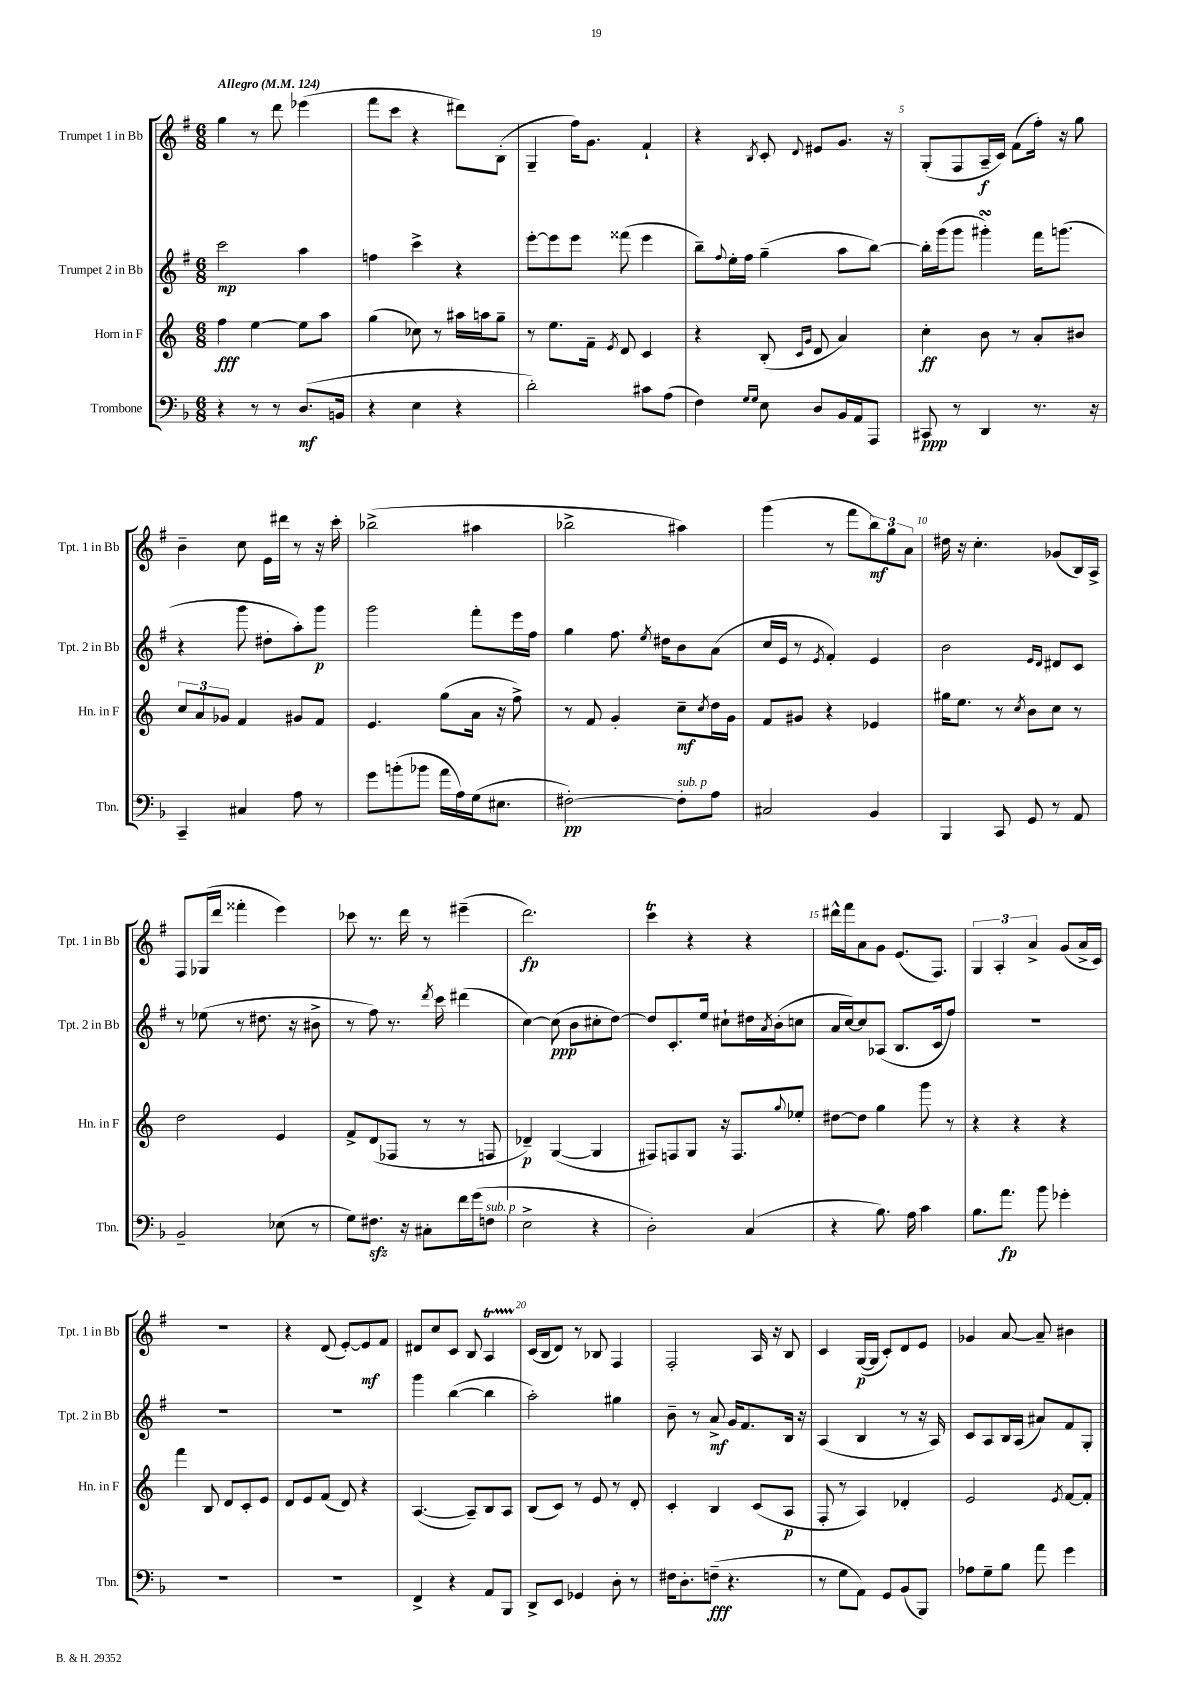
<<
\new StaffGroup <<
\new Staff = "s0" \with { instrumentName = "Trumpet 1 in Bb" shortInstrumentName = "Tpt. 1 in Bb" } {
    \clef treble \key g \major \numericTimeSignature \time 6/8 \tempo "Allegro" 4 = 124
    g''4 r8 d'''8 ees'''4( |
    fis'''8 c'''8 r4 dis'''8) b8-.( |
    g4-- fis''16) g'8. fis'4-! |
    r4 \acciaccatura { b8 } c'8-. \appoggiatura { d'8 } eis'8 g'8. r16 |
    g8-.( fis8 a16--\f c'16) fis'8( fis''16-.) r16 g''8 |
    b'4-- c''8 e'16 dis'''16 r8 r16 c'''16-. |
    bes''2->( ais''4 |
    bes''2-> ais''4) |
    g'''4( r8 fis'''8 \tuplet 3/2 { b''8\mf) g''8 a'8 } |
    dis''16 r16 c''4.-. ges'8( b16) a16-> |
    fis8 ges16( d'''16 fisis'''4-. e'''4) |
    ces'''8 r8. d'''16 r8 eis'''4--( |
    d'''2.\fp) |
    c'''4\trill r4 r4 |
    dis'''16-^ fis'''16 a'8 g'8 e'8.( fis8.) |
    \tuplet 3/2 { g4 a4-. a'4-> } g'8( a'16-> c'16) |
    R2. |
    r4 d'8( e'8~-.) e'8\mf fis'8 |
    dis'8 c''8 c'8 b8 a4\startTrillSpan |
    c'16\stopTrillSpan( b16 d'8) r8 bes8 fis4 |
    fis2-. a16 r16 b8 |
    c'4 g16~\p( g16 c'8-.) d'8 e'8 |
    ges'4 a'8~ a'8-- bis'4 \bar "|." |
}
\new Staff = "s1" \with { instrumentName = "Trumpet 2 in Bb" shortInstrumentName = "Tpt. 2 in Bb" } {
    \clef treble \key g \major \numericTimeSignature \time 6/8
    c'''2\mp a''4 |
    f''4 c'''4-> r4 |
    e'''8~-. e'''8 e'''8 fisis'''8( e'''4 |
    b''8--) \appoggiatura { fis''8 } e''16-. fis''16 g''4--( a''8 b''8~) |
    b''16-. g'''16( g'''8 gis'''4-.\turn) fis'''16 g'''8.( |
    r4 g'''8 dis''8-. a''8-.) g'''8\p |
    g'''2 fis'''8-. e'''16 fis''16 |
    g''4 fis''8. \acciaccatura { e''8 } dis''16 b'8 a'8( |
    c''16 e'16 r8 \acciaccatura { e'8 } fis'4-.) e'4 |
    b'2 \grace { e'16 d'16 } dis'8 c'8 |
    r8 ees''8( r8 dis''8. r16 bis'8-> |
    r8 fis''8) r8. \acciaccatura { d'''8 } c'''16 dis'''4( |
    c''4~) c''8\ppp( b'8 cis''8-. d''8~) |
    d''8 c'8.-. e''16 cis''8-! dis''16 \acciaccatura { a'8 } b'16-.( c''8 |
    a'16 c''16~) c''8 aes8( b8. c'16 fis''8) |
    R2. |
    R2. |
    R2. |
    g'''4 b''4~( b''4 |
    a''2-.) gis''4 |
    b'8-- r8 a'8->\mf g'16 fis'8. b16 r16 |
    a4( b4 r8 r16 a16) |
    c'8 a8 b16 a16( ais'8) fis'8 g8-. \bar "|." |
}
\new Staff = "s2" \with { instrumentName = "Horn in F" shortInstrumentName = "Hn. in F" } {
    \clef treble \key c \major \numericTimeSignature \time 6/8
    f''4\fff e''4~ e''8 a''8 |
    g''4( ces''8) r8 ais''16 a''16 g''8-- |
    r8 e''8. f'16-- \acciaccatura { e'8 } d'8 c'4 |
    r4 b8-.( \grace { c'16 g'16 } d'8 a'4) |
    c''4-.\ff b'8 r8 a'8-. bis'8 |
    \tuplet 3/2 { c''8 a'8 ges'8 } f'4 gis'8 f'8 |
    e'4. g''8( a'16 r16 f''8->) |
    r8 f'8 g'4-. c''8--\mf \acciaccatura { c''8 } d''16 g'16 |
    f'8 gis'8 r4 ees'4 |
    gis''16 e''8. r8 \acciaccatura { c''8 } b'8 c''8 r8 |
    d''2 e'4 |
    f'8-> d'8( fes8 r8 r8 f8 |
    des'4--\p) g4~( g4 |
    fis8) f8 g8 r16 f8. \appoggiatura { g''8 } ees''8-. |
    dis''8~ dis''8 g''4 g'''8 r8 |
    r4 r4 r4 |
    f'''4 b8 d'8 c'8-. e'8 |
    d'8 e'8 f'8( d'8) r4 |
    a4.~( a8--) b8 a8 |
    b8( c'8) r8 e'8 r8 d'8-. |
    c'4-. b4 c'8( a8\p |
    f8-. r8 a4) des'4-. |
    e'2 \acciaccatura { e'8 } f'8~ f'8-. \bar "|." |
}
\new Staff = "s3" \with { instrumentName = "Trombone" shortInstrumentName = "Tbn." } {
    \clef bass \key f \major \numericTimeSignature \time 6/8
    r4 r8 r8 d8.\mf( b,16 |
    r4 e4 r4 |
    d'2-.) cis'8 a8( |
    f4) \grace { g16 g16 } e8 d8 bes,16 a,16 a,,8 |
    cis,8\ppp r8 d,4 r8. r16 |
    c,4-- cis4 a8 r8 |
    g'8 b'8-.( bes'8 a'16 a16) g16( eis8. |
    fis2~-.\pp) fis8-.^\markup { \italic "sub. p" } a8 |
    cis2 bes,4 |
    bes,,4 c,8 g,8 r8 a,8 |
    bes,2-- ees8( r8 |
    g8) fis8.\sfz r16 cis8-. f'16 g'16( f8^\markup { \italic "sub. p" } |
    e2-> r4 |
    d2-.) c4( |
    r4 bes8.) a16 c'4 |
    bes8. a'8.\fp bes'8 ges'4-. |
    R2. |
    R2. |
    f,4-> r4 a,8 bes,,8 |
    d,8-> e,8 ges,4 d8-. r8 |
    fis16 d8.-. f8--\fff( r4. |
    r8 g8 a,8) g,8 bes,8( bes,,8) |
    aes8 g8-- bes8 a'8 g'4 \bar "|." |
}
>>
>>
\layout { \context { \Score \override BarNumber.break-visibility = ##(#f #t #t) barNumberVisibility = #(every-nth-bar-number-visible 5) } }
